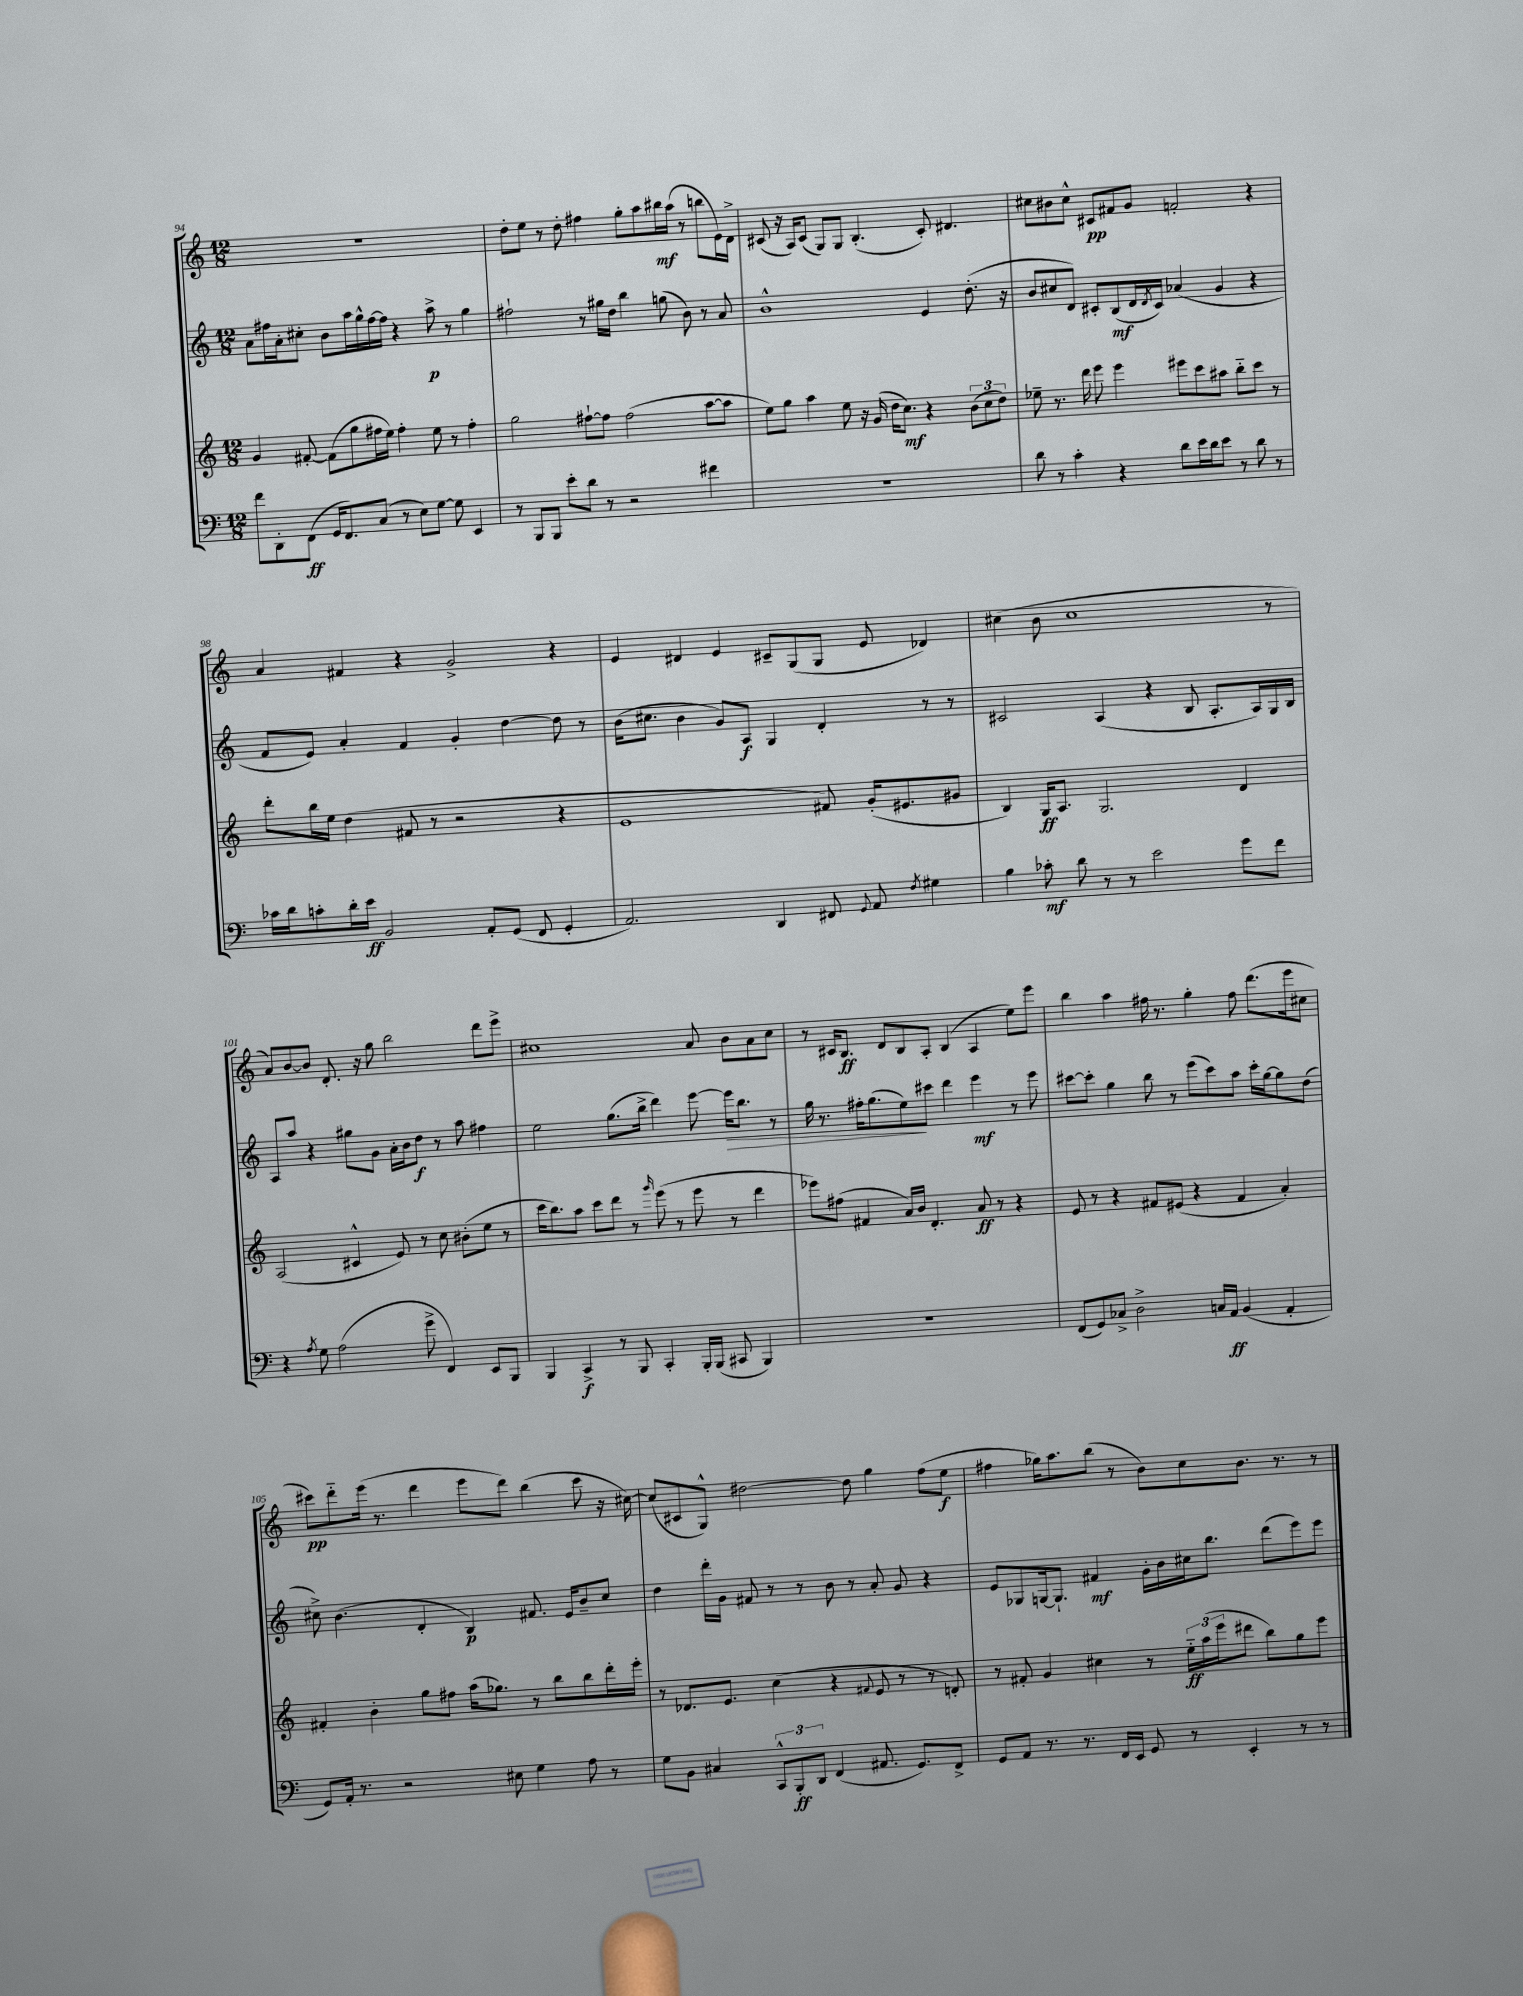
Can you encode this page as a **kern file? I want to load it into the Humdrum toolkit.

**kern	**kern	**kern	**kern
*staff4	*staff3	*staff2	*staff1
*clefF4	*clefG2	*clefG2	*clefG2
*k[]	*k[]	*k[]	*k[]
*M12/8	*M12/8	*M12/8	*M12/8
8f	4g	8a	1.r
8DD'	.	16ff#	.
.	.	16a'	.
(8FF	[8f#'	8cc#'	.
16GG	(8f#]	8b	.
8.FF)	.	.	.
.	8gg	16aa	.
.	.	16gg^^	.
(8C	16ff#	[16ff#	.
.	16ee)	16ff#]	.
8r	4ff#'	4r	.
8E)	.	.	.
[8G	8ee	8aa^	.
8G]	8r	8r	.
4EE	4ff#'	4gg	.
=	=	=	=
8r	2gg	2ff#`	8dd'
8BBB	.	.	8ee
8BBB	.	.	8r
8e'	.	.	8dd'
8d	[8ff#`	8r	4ff#
8r	8ff#]	16gg#	.
.	.	16dd	.
2r	(2ff#	4bb	8gg'
.	.	.	8aa
.	.	(8gg	16bb#
.	.	.	(16aa
.	.	8b)	8r
4f#	[8aa	8r	8bb
.	8aa]	8a	16e)
.	.	.	16d^
=	=	=	=
1.r	8ee)	1b^^	(8c#
.	8gg	.	16r
.	.	.	16A)
.	4aa	.	(8c#
.	.	.	8G)
.	8ee	.	8G
.	16r	.	(4.B'
.	(16g	.	.
.	16dd	.	.
.	8.cc)	.	.
.	4r	4e	8c#')
.	.	.	4.d#
.	(12b	(8.dd'	.
.	12cc	.	.
.	12dd)	.	.
.	.	16r	.
=	=	=	=
8d	8ee-~	8b	8cc#
8r	8.r	8cc#	8b#
4c'	.	8d)	8cc#^^
.	16ddd	.	.
.	8eee	8c#'	8c#
4r	4eee	(8B	8f#
.	.	16d	8g
.	.	8qd	.
.	.	16c#)	.
8d	8eee#	(4a-	2f'
16e	8ccc	.	.
16d	.	.	.
8e	8aa#	4g	.
8r	8bb'~	.	.
8d	8ccc	4r	4r
8r	8r	.	.
=	=	=	=
16c-	8ddd'	8f	4a
16d	.	.	.
8c'	16bb	8e)	.
.	16ee	.	.
16d'	(4dd	4a'	4f#
16e	.	.	.
2BB	.	.	.
.	8f#	4f	4r
.	8r	.	.
.	2r	4g'	2g^
8AA'	.	.	.
(8GG	.	[4dd	.
8FF	.	.	.
4GG'	4r	8dd]	4r
.	.	8r	.
=	=	=	=
2.AA)	1e	(16b	4e
.	.	8.cc#	.
.	.	4b	4d#
.	.	8g)	4e
.	.	8A	.
4DD	.	4G	8c#~
.	.	.	(8G
8FF#	8f#)	4d'	8G
8qqGG	.	.	.
8AA	(16g'	.	8e
.	8.e#	.	.
8qF	.	.	.
4G#	.	8r	4d-)
.	8g#	8r	.
=	=	=	=
4B	4B)	2c#	(4cc#
8c-'	16G	.	8b
.	8.A	.	.
8d	.	.	1cc#
8r	2.G	(4A	.
8r	.	.	.
2e	.	4r	.
.	.	8B	.
.	.	8.A'	.
8g	4d	.	.
.	.	16A)	.
8f	.	16G	8r
.	.	16B	.
=	=	=	=
4r	(2A	8A	8a)
.	.	8aa	[8b
8qA	.	.	.
8G	.	4r	8b]
(2A	.	.	8.d'
.	4c#^^	8gg#	.
.	.	.	16r
.	.	8g	8gg
.	8e)	16a'	2bb
.	.	16b	.
8g^	8r	8dd	.
4FF)	8cc	8r	.
.	(8b#'	8aa	.
8EE	8ee	4ff#	8ddd
8BBB	8r	.	8eee^
=	=	=	=
4BBB	16ccc	2ee	1cc#
.	8.bb)	.	.
4CC^	8aa	.	.
.	8ccc	.	.
8r	8ddd	(8.gg	.
8BBB	8r	.	.
.	.	16bb^	.
.	16qqggg	.	.
4CC'	(8eee	4ddd)	.
.	8r	.	.
16BBB'	8eee	[8eee	8a
(16BBB	.	.	.
8CC#	8r	16eee]	8b
.	.	8.bb	.
4BBB)	4ddd	.	8a
.	.	8r	8cc#
=	=	=	=
1.r	8eee-)	16gg	8r
.	.	8.r	.
.	(8ff#	.	16c#
.	.	.	8.B
.	4f#	16ff#'	.
.	.	(8.gg	.
.	.	.	8d
.	16a)	8ee)	8B
.	16b	.	.
.	4.d'	8ccc#	8A'
.	.	4ddd	(4B
.	8a	4eee	4A
.	8r	.	.
.	4r	8r	8ee)
.	.	8eee	8eee
=	=	=	=
(8FF	8e	[8ccc#	4bb
8GG)	8r	8ccc#']	.
8C-^	4r	4gg	4aa
2D^	.	.	.
.	8f#	8bb	16ff#
.	.	.	8.r
.	(8e#	8r	.
.	4r	(8eee	4gg'
16C	.	8ccc#)	.
16AA	.	.	.
(4BB	4f#	8aa	8ff#
.	.	16ccc#'	(8.ddd
.	.	[16gg	.
4AA'	4a')	8gg]	.
.	.	.	16eee
.	.	(8dd	8cc#
=	=	=	=
8GG)	4f#'	8cc#^)	8ccc#)
16AA'	.	(4.b	8ddd'~
8.r	.	.	.
.	4b'	.	(16eee
.	.	.	8.r
2r	.	.	.
.	8gg	4d'	4ddd
.	8ff#	.	.
.	(16aa	4B)	8eee
.	8.gg-)	.	.
8E#	.	.	8ddd)
4G	8r	8.f#	(4bb
.	8bb	.	.
.	.	16e	.
8A	8bb	8b~	8ccc#
8r	16ddd'	8cc#	16r
.	16eee'	.	[16cc#)
=	=	=	=
8G	8r	4dd	(8cc#]
8BB	8.d-	.	8c#
4C#	.	16ddd'	8G^^)
.	8.e	16g	.
.	.	8f#	[2dd#
12CC^^	(4cc	8r	.
12BBB'	.	.	.
.	.	8r	.
12DD	.	.	.
(4FF	4r	8b	.
.	.	8r	8dd#]
.	8qqf#	.	.
8.AA#	8e	8a'	4gg
.	8r	8g	.
8.GG)	.	.	.
.	8r	4r	(8ff
8FF^	8d')	.	8ee
=	=	=	=
8GG	8r	8e	4ff#
8AA	8f#'	8G-	.
8.r	4g	[16G	16gg-)
.	.	8.G`]	8.aa
8.r	.	.	.
.	4cc#	4f#	(8bb
16FF	.	.	8r
16EE	.	.	.
8GG	8r	16g'	8b)
.	.	16b	.
8r	24ee'~	16cc#	8cc
.	(24aa	.	.
.	.	8.bb	.
.	24eee	.	.
4EE'	8ddd#	.	8.b
.	8bb)	(8ddd	.
.	.	.	8.r
8r	8gg	8eee)	.
8r	8eee	8eee	8r
==	==	==	==
*-	*-	*-	*-
